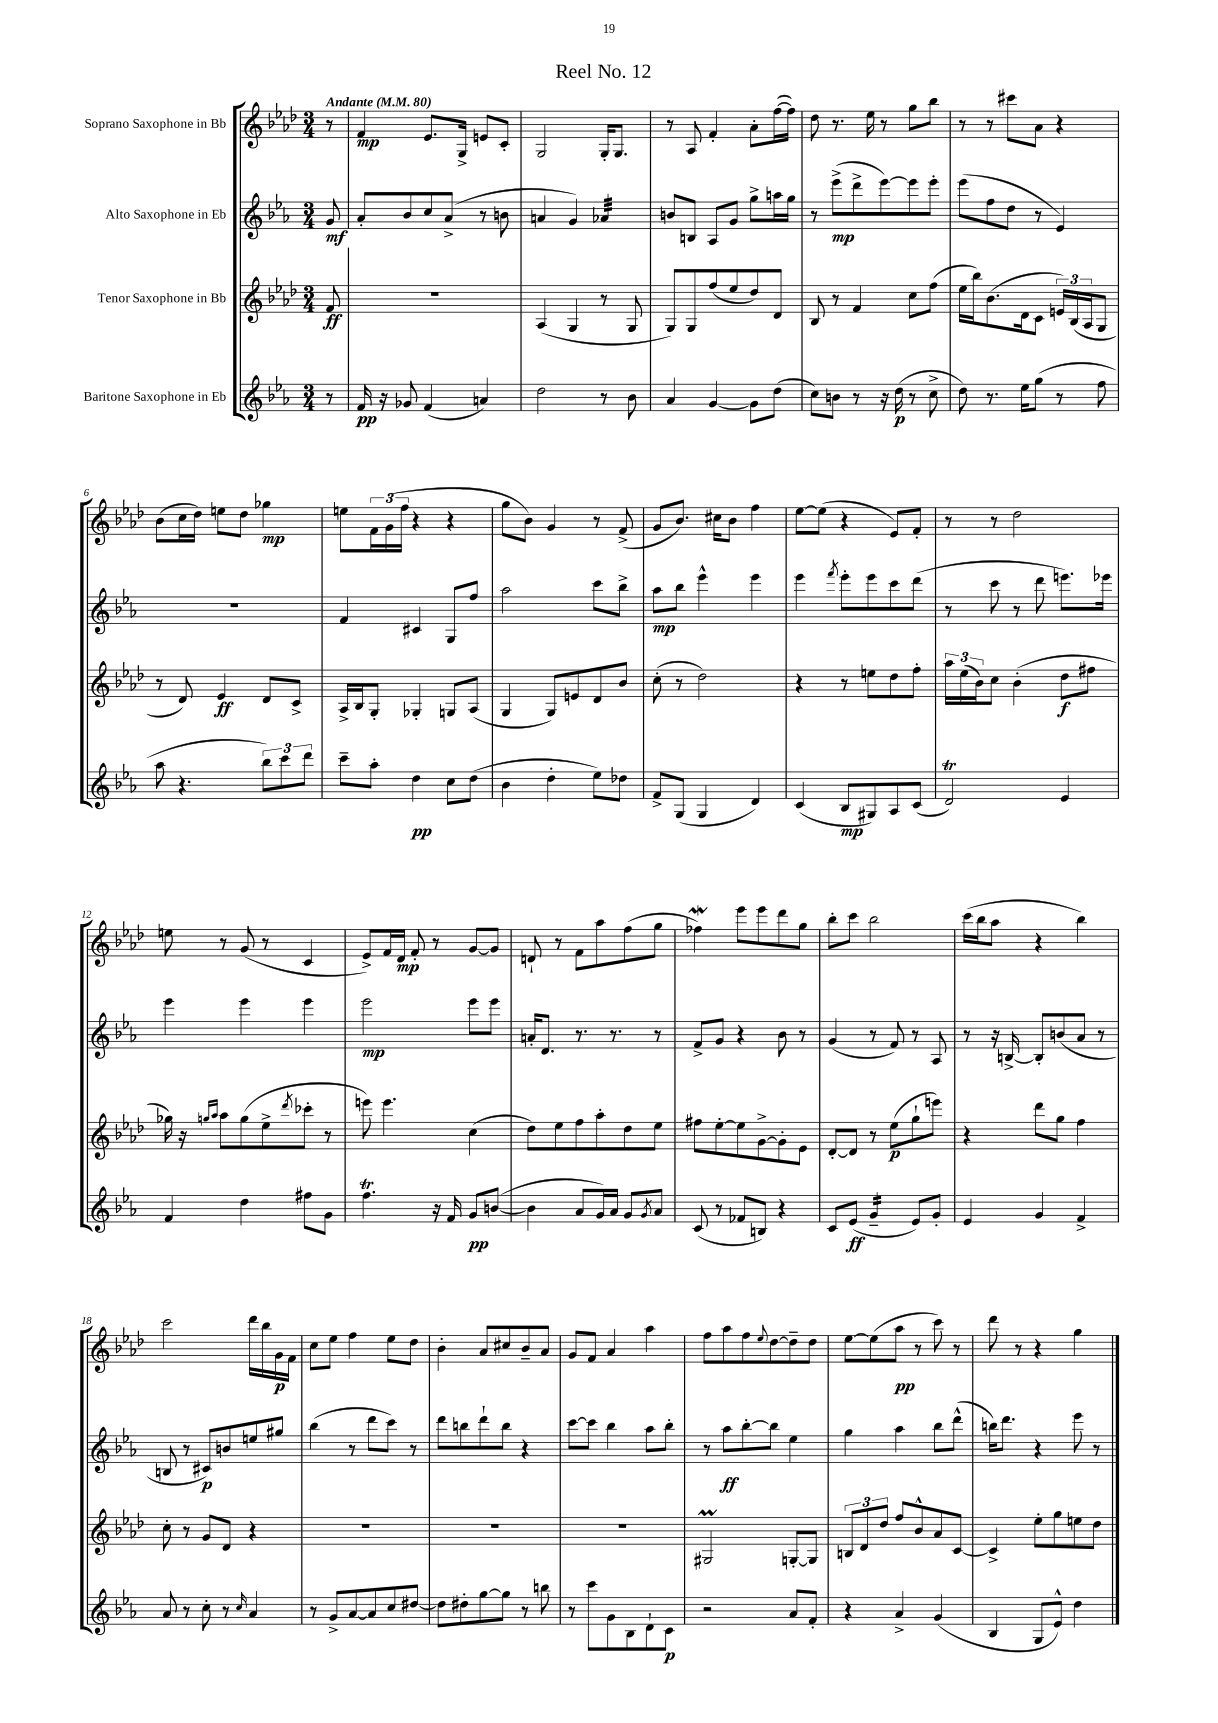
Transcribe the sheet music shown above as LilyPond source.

\header { title = "Reel No. 12" }
<<
\new StaffGroup <<
\new Staff = "s0" \with { instrumentName = "Soprano Saxophone in Bb" } {
    \clef treble \key aes \major \numericTimeSignature \time 3/4 \partial 8 \tempo "Andante" 4 = 80
    r8 |
    f'4\mp ees'8. g16-> e'8 c'8-. |
    g2 g16-. g8. |
    r8 aes8 f'4-. aes'8-. f''16~( f''16) |
    des''8 r8. ees''16 r8 g''8 bes''8 |
    r8 r8 cis'''8 aes'8 r4 |
    bes'8( c''16 des''16) e''8 des''8 ges''4\mp |
    e''8 \tuplet 3/2 { f'16 g'16( f''16 } r4 r4 |
    g''8 bes'8) g'4 r8 f'8->( |
    g'8 bes'8.) cis''16 bes'8 f''4 |
    ees''8~ ees''8( r4 ees'8) f'8-. |
    r8 r8 des''2 |
    e''8 r8 g'8( r8 c'4 |
    ees'8->) f'16 des'16\mp f'8-. r8 g'8~ g'8 |
    d'8-! r8 f'8 aes''8 f''8( g''8 |
    fes''4\mordent) ees'''8 ees'''8 des'''8 g''8 |
    bes''8-. c'''8 bes''2 |
    c'''16( bes''16 aes''8 r4 bes''4) |
    c'''2 des'''16 bes''16 g'16\p f'16 |
    c''8 ees''8 f''4 ees''8 des''8 |
    bes'4-. aes'8 cis''8 bes'8-- aes'8 |
    g'8 f'8 aes'4 aes''4 |
    f''8 aes''8 f''8 \appoggiatura { ees''8 } des''8~ des''8-- des''8 |
    ees''8~ ees''8( aes''8\pp r8 c'''8) r8 |
    des'''8 r8 r4 g''4 \bar "|." |
}
\new Staff = "s1" \with { instrumentName = "Alto Saxophone in Eb" } {
    \clef treble \key ees \major \numericTimeSignature \time 3/4 \partial 8
    g'8\mf |
    aes'8-. bes'8 c''8 aes'8->( r8 b'8 |
    a'4 g'4) aes'4:32 |
    b'8 b8 aes8 g'8 g''8-> a''16 g''16 |
    r8 ees'''8->\mp( d'''8-> ees'''8~) ees'''8 ees'''8-. |
    ees'''8( f''8 d''8 r8 ees'4) |
    R2. |
    f'4 cis'4 g8 f''8 |
    aes''2 c'''8 bes''8-> |
    aes''8\mp bes''8 ees'''4-^ ees'''4 |
    ees'''4 \acciaccatura { f'''8 } ees'''8-. ees'''8 c'''8 d'''8( |
    r8 c'''8 r8 d'''8 e'''8.) ees'''16 |
    ees'''4 ees'''4 ees'''4 |
    ees'''2\mp ees'''8 ees'''8 |
    a'16-. d'8. r8. r8. r8 |
    f'8-> g'8 r4 bes'8 r8 |
    g'4( r8 f'8) r8 aes8 |
    r8 r16 b16~-> b8-. b'8( aes'8 r8 |
    b8 r8 cis'8\p) b'8 e''8 gis''8 |
    bes''4( r8 d'''8 c'''8) r8 |
    d'''8 b''8 d'''8-! b''8 r4 |
    c'''8~ c'''8 bes''4 aes''8 bes''8-. |
    r8 aes''8\ff bes''8~-. bes''8 ees''4 |
    g''4 aes''4 bes''8 d'''8-^( |
    b''16) d'''8. r4 ees'''8 r8 \bar "|." |
}
\new Staff = "s2" \with { instrumentName = "Tenor Saxophone in Bb" } {
    \clef treble \key aes \major \numericTimeSignature \time 3/4 \partial 8
    f'8\ff |
    R2. |
    aes4( g4 r8 g8 |
    g8) g8 f''8( ees''8 des''8) des'8 |
    bes8 r8 f'4 c''8 f''8( |
    ees''16 bes''16) bes'8.( des'16 c'8 \tuplet 3/2 { e'16) bes16( aes16 } g8 |
    r8 des'8) ees'4\ff des'8 c'8-> |
    aes16-> bes16 g8-. ges4-. g8 aes8( |
    g4 g8) e'8 des'8 bes'8 |
    c''8-.( r8 des''2) |
    r4 r8 e''8 des''8 f''8-. |
    \tuplet 3/2 { aes''16 ees''16( bes'16) } c''8 bes'4-.( des''8\f fis''8 |
    ges''16) r16 \grace { g''16 aes''16 } aes''8 g''8( ees''8-> \acciaccatura { des'''8 } ces'''8-. r8 |
    e'''8) e'''4. c''4( |
    des''8) ees''8 f''8 aes''8-. des''8 ees''8 |
    fis''8 ees''8~-. ees''8 g'8~-> g'8-. ees'8 |
    des'8~-. des'8 r8 ees''8\p( g''8-! e'''8) |
    r4 des'''8 g''8 f''4 |
    c''8-. r8 g'8 des'8 r4 |
    R2. |
    R2. |
    R2. |
    gis2\prall g8~-. g8 |
    \tuplet 3/2 { b8 des'8 des''8 } f''8 bes'8-^ aes'8 c'8~ |
    c'4-> ees''8-. g''8 e''8 des''8 \bar "|." |
}
\new Staff = "s3" \with { instrumentName = "Baritone Saxophone in Eb" } {
    \clef treble \key ees \major \numericTimeSignature \time 3/4 \partial 8
    r8 |
    f'16\pp r16 ges'8 f'4( a'4) |
    d''2 r8 bes'8 |
    aes'4 g'4~ g'8 d''8( |
    c''8) b'8 r8 r16 d''16\p( r8 c''8-> |
    d''8) r8. ees''16 g''8( r8 f''8 |
    aes''8 r4. \tuplet 3/2 { bes''8) c'''8 d'''8 } |
    c'''8-- aes''8-. d''4\pp c''8 d''8( |
    bes'4 d''4-. ees''8) des''8 |
    f'8-> g8( g4 d'4) |
    c'4( bes8\mp gis8) aes8 c'8( |
    d'2\trill) ees'4 |
    f'4 d''4 fis''8 g'8 |
    f''4.\trill r16 f'16 g'8\pp b'8~( |
    b'4 aes'8 g'16) aes'16 g'8 \acciaccatura { g'8 } aes'8 |
    c'8( r8 fes'8 b8) r4 |
    c'8 ees'8\ff( g'4:16-- ees'8) g'8-. |
    ees'4 g'4 f'4-> |
    aes'8 r8 c''8-. r8 \grace { c''16 } aes'4 |
    r8 g'8-> aes'8~ aes'8 c''8 dis''8~ |
    dis''8 dis''8-. g''8~ g''8 r8 b''8 |
    r8 c'''8 g'8 bes8 d'8-! c'8\p |
    r2 aes'8 f'8-. |
    r4 aes'4-> g'4( |
    bes4 g8 ees'8-^) d''4 \bar "|." |
}
>>
>>
